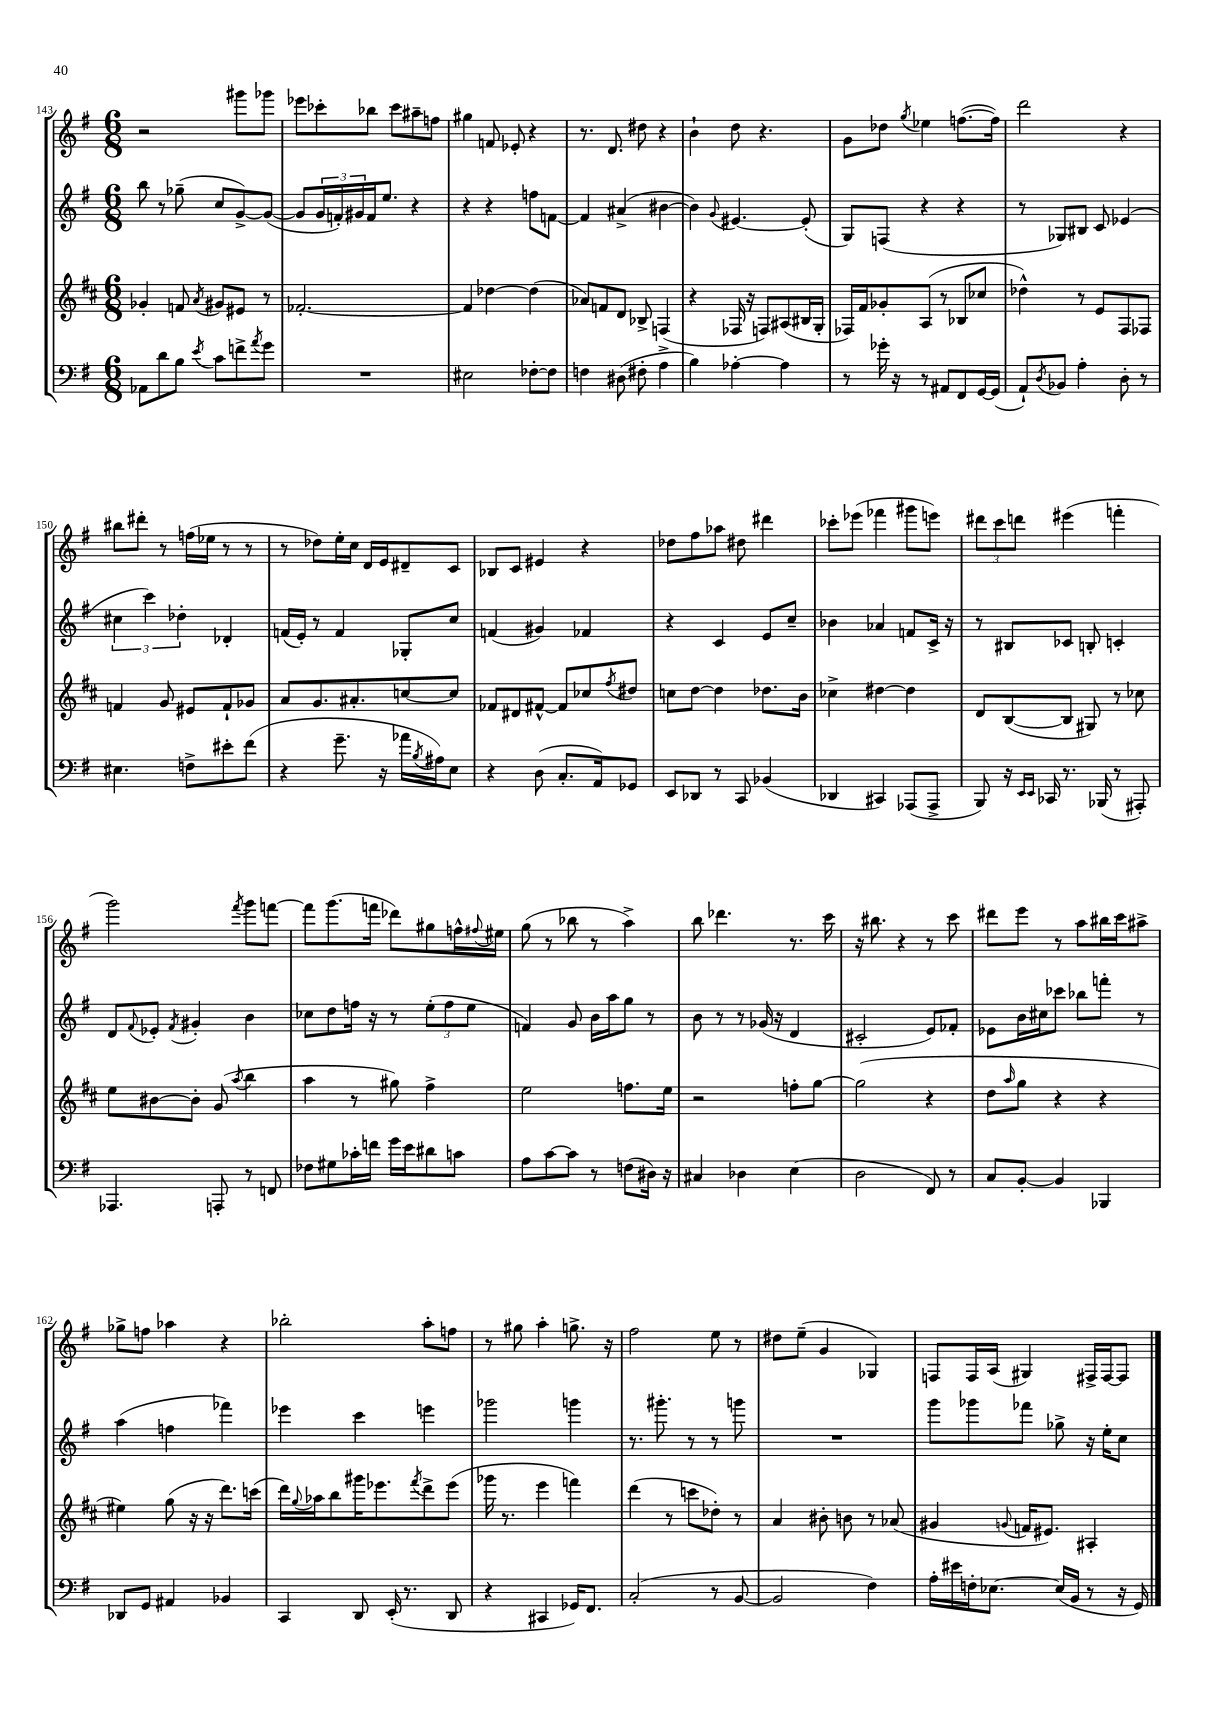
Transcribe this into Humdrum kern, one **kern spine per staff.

**kern	**kern	**kern	**kern
*staff4	*staff3	*staff2	*staff1
*clefF4	*clefG2	*clefG2	*clefG2
*k[f#]	*k[f#c#]	*k[f#]	*k[f#]
*M6/8	*M6/8	*M6/8	*M6/8
8AA-\L	4g-'/	8bb\	2r
8d\	.	8r	.
8B\J	8f/	(8gg-~\	.
8qe/	8qa/	.	.
8c\L	8g#/L	8cc/L	.
8f^\	8e#/J	[8g^/)	8ggg#\L
8qa/	.	.	.
8g\J	8r	(8g/_J	8ggg-\J
=	=	=	=
2.r	[2.f-'/	8g/]L	8eee-\L
.	.	24g/L	8ccc-'\
.	.	24f'/)	.
.	.	24g#/	.
.	.	16f/J	8bb-\J
.	.	8.ee/J	.
.	.	.	8ccc-\L
.	.	4r	8aa#~\
.	.	.	8ff\J
=	=	=	=
2E#\	4f-/]	4r	4gg#\
.	[4dd-\	4r	8f/
.	.	.	8e-'/
[8F-'\L	(4dd-\]	8ff\L	4r
8F-\]J	.	[8f\J	.
=	=	=	=
4F\	8a-/L)	4f/]	8.r
.	8f/	.	.
.	.	.	8.d/
(8D#\	8d/J	(4a#^/	.
8F#'\	8B-^/	.	8dd#\
4A^\	(4F/	[4b#\	4r
=	=	=	=
4B\)	4r	4b#\])	4b`\
.	.	8qqg/	.
[4A-'\	16F-/	[4.e#/	8dd\
.	16r	.	.
.	8F/L)	.	4.r
4A-\]	(8A#/	.	.
.	16B#/L	(8e#'/]	.
.	16G'/JJ	.	.
=	=	=	=
8r	16F-/LL)	8G/L)	8g\L
.	16f#/J	.	.
16g-'\	8g-'/	(8F/J	8dd-\J
16r	.	.	.
.	.	.	8qgg/
8r	(8A/J	4r	4ee-\
8AA#/L	8r	.	.
8FF#/	8B-/L	4r	([8.ff\L
[16GG/L	8cc-/J	.	.
(16GG/]JJ	.	.	16ff\]Jk)
=	=	=	=
8AA`/L)	4dd-^^\)	8r	2ddd\
8qD/	.	.	.
8BB-/J	.	8G-/L)	.
4A'\	8r	8B#/J	.
.	8e/L	8c/	.
8D'\	8F#/	(4e-/	4r
8r	8F-/J	.	.
=	=	=	=
4.E#\	4f/	6cc#\	8bb#\L
.	.	.	8ddd#'\J
.	.	6ccc\)	.
.	8g/	.	8r
.	.	6dd-'\	.
8F^\L	8e#/L	.	(16ff\LL
.	.	.	16ee-\JJ
8e#'\	8f`/	4d-'/	8r
(8f#\J	8g-/J	.	8r
=	=	=	=
4r	8a/L	(16f/LL	8r
.	.	16e'/JJ)	.
.	8.g/	8r	8dd-\L)
8.g~\	.	4f/	16ee'\L
.	8.a#'/	.	16cc\JJ
.	.	.	16d/LL
16r	.	.	16e/J
16a-\LL	[8cc/	8G-'/L	8d#~/
8qB/	.	.	.
16A#\J)	.	.	.
8E\J	8cc/]J	8cc/J	8c/J
=	=	=	=
4r	8f-/L	(4f/	8B-/L
.	8d#/	.	8c/J
(8D\	[8f#^^/J	4g#/)	4e#/
8.C'/L	8f#/]L	.	.
.	8cc-/	4f-/	4r
16AA/k)	.	.	.
.	8qff#/	.	.
8GG-/J	8dd#/J	.	.
=	=	=	=
8EE/L	8cc\L	4r	8dd-\L
8DD-/J	[8dd\J	.	8ff#\
8r	4dd\]	4c/	8aa-\J
8CC/	.	.	8dd#\
(4BB-/	8.dd-\L	8e/L	4ddd#\
.	.	8cc~/J	.
.	16b\Jk	.	.
=	=	=	=
4DD-/	4cc-^\	4b-\	8ccc-'\L
.	.	.	(8eee-\J
4CC#/)	[4dd#\	4a-/	4fff-\
(8AAA-/L	4dd#\]	8f/L	8ggg#\L
8AAA-^/J	.	16c^/Jk	8eee\J)
.	.	16r	.
=	=	=	=
8BBB/)	8d/L	8r	12ddd#\L
.	.	.	12ccc\
16r	([8B/	8B#/L	.
.	.	.	12ddd\J
16qqEE/LL	.	.	.
16qqEE/JJ	.	.	.
16CC-/	.	.	.
8.r	8B/]J	8c-/J	(4eee#\
.	8G#/)	8B'/	.
(16BBB-/	.	.	.
8r	8r	4c'/	4fff'\
8AAA#'/)	8cc-\	.	.
=	=	=	=
4.AAA-/	8ee\L	8d/L	2ggg\)
.	.	8qqf#/	.
.	[8b#\	8e-'/J	.
.	.	8qf#/	.
.	8b#'\]J	4g#'/	.
8AAA'/	(8g/	.	.
.	8qaa/	.	8qfff#/
8r	4bb\	4b\	8ggg\L
8FF/	.	.	[8fff\J
=	=	=	=
8F-\L	4aa\	8cc-\L	8fff\]L
8G#\	.	8dd\	(8.ggg\
16c-'\L	8r	16ff\Jk	.
16f\JJ	.	16r	16fff\Jk
16g\LL	8gg#\)	8r	8ddd-\L)
16e\J	.	.	.
8d#\	4ff#^\	(12ee'\L	8gg#\
.	.	12ff\	.
8c\J	.	.	16ff^^\L
.	.	12ee\J	.
.	.	.	8qqff#/
.	.	.	16ee#\JJ
=	=	=	=
8A\L	2ee\	4f/)	(8gg\
[8c\	.	.	8r
8c\]J	.	8g/	8bb-\
8r	.	16b\LL	8r
.	.	16aa\J	.
(8F\L	8.ff\L	8gg\J	4aa^\)
16D#\Jk)	.	8r	.
16r	16ee\Jk	.	.
=	=	=	=
4C#/	2r	8b\	8bb\
.	.	8r	4.ddd-\
4D-\	.	8r	.
.	.	(16g-/	.
.	.	16r	.
(4E\	8ff'\L	4d/	8.r
.	[8gg\J	.	.
.	.	.	16ccc\
=	=	=	=
2D\	(2gg\]	2c#'/	16r
.	.	.	8.bb#\
.	.	.	4r
8FF#/)	4r	8e/L)	8r
8r	.	8f-'/J	8ccc\
=	=	=	=
8C/L	8dd\L	8e-\L	8ddd#\L
.	16qqaa/	.	.
[8BB'/J	8gg\J	16b\L	8eee\J
.	.	16cc#\J	.
4BB/]	4r	8ccc-\J	8r
.	.	8bb-\L	8aa\L
4BBB-/	4r	8fff'\J	16bb#\L
.	.	.	16ccc\J
.	.	8r	8aa#^\J
=	=	=	=
8DD-/L	4ee#\)	(4aa\	8gg-^\L
8GG/J	.	.	8ff\J
4AA#/	(8gg\	4ff\	4aa-\
.	16r	.	.
.	16r	.	.
4BB-/	8.ddd\L)	4fff-\)	4r
.	(16ccc\Jk	.	.
=	=	=	=
4CC/	16ddd\LL)	4eee-\	2bb-'\
.	8qqgg/	.	.
.	16aa-\J	.	.
.	8bb\	.	.
8DD/	16ggg#\K	4ccc\	.
.	8.eee-\	.	.
(16EE'/	.	.	.
8.r	.	.	.
.	8qfff#/	.	.
.	8ddd^\	4eee\	8aa'\L
8DD/	(8eee-\J	.	8ff\J
=	=	=	=
4r	16ggg-\	2ggg-\	8r
.	8.r	.	.
.	.	.	8gg#\
4CC#/	4eee\	.	4aa'\
16GG-/LK)	4fff\)	4ggg\	8.gg^\
8.FF#/J	.	.	.
.	.	.	16r
=	=	=	=
(2C'/	(4ddd\	8.r	2ff#\
.	.	8.ggg#'\	.
.	8r	.	.
.	8ccc\L	8r	.
8r	8dd-'\J)	8r	8ee\
[8BB/	8r	8ggg\	8r
=	=	=	=
2BB/]	4a/	2.r	8dd#\L
.	.	.	(8ee~\J
.	8b#'\	.	4g/
.	8b\	.	.
4F#\)	8r	.	4G-/)
.	(8a-/	.	.
=	=	=	=
16A'\LL	4g#/	8ggg\L	8F/L
16e#\	.	.	.
16F'\J	.	8ggg-\	16F/L
[8.E-\J	.	.	(16A/JJ
.	8qqg/	.	.
.	16f/LK	8fff-\J	4G#/)
.	8.e#/J)	.	.
(16E-/]LL	.	8gg-^\	.
16BB/JJ	.	.	.
8r	4A#'/	16r	16F#^/LL
.	.	16ee'\LK	[16F#/J
16r	.	8cc\J	8F#/]J
16GG/)	.	.	.
==	==	==	==
*-	*-	*-	*-
